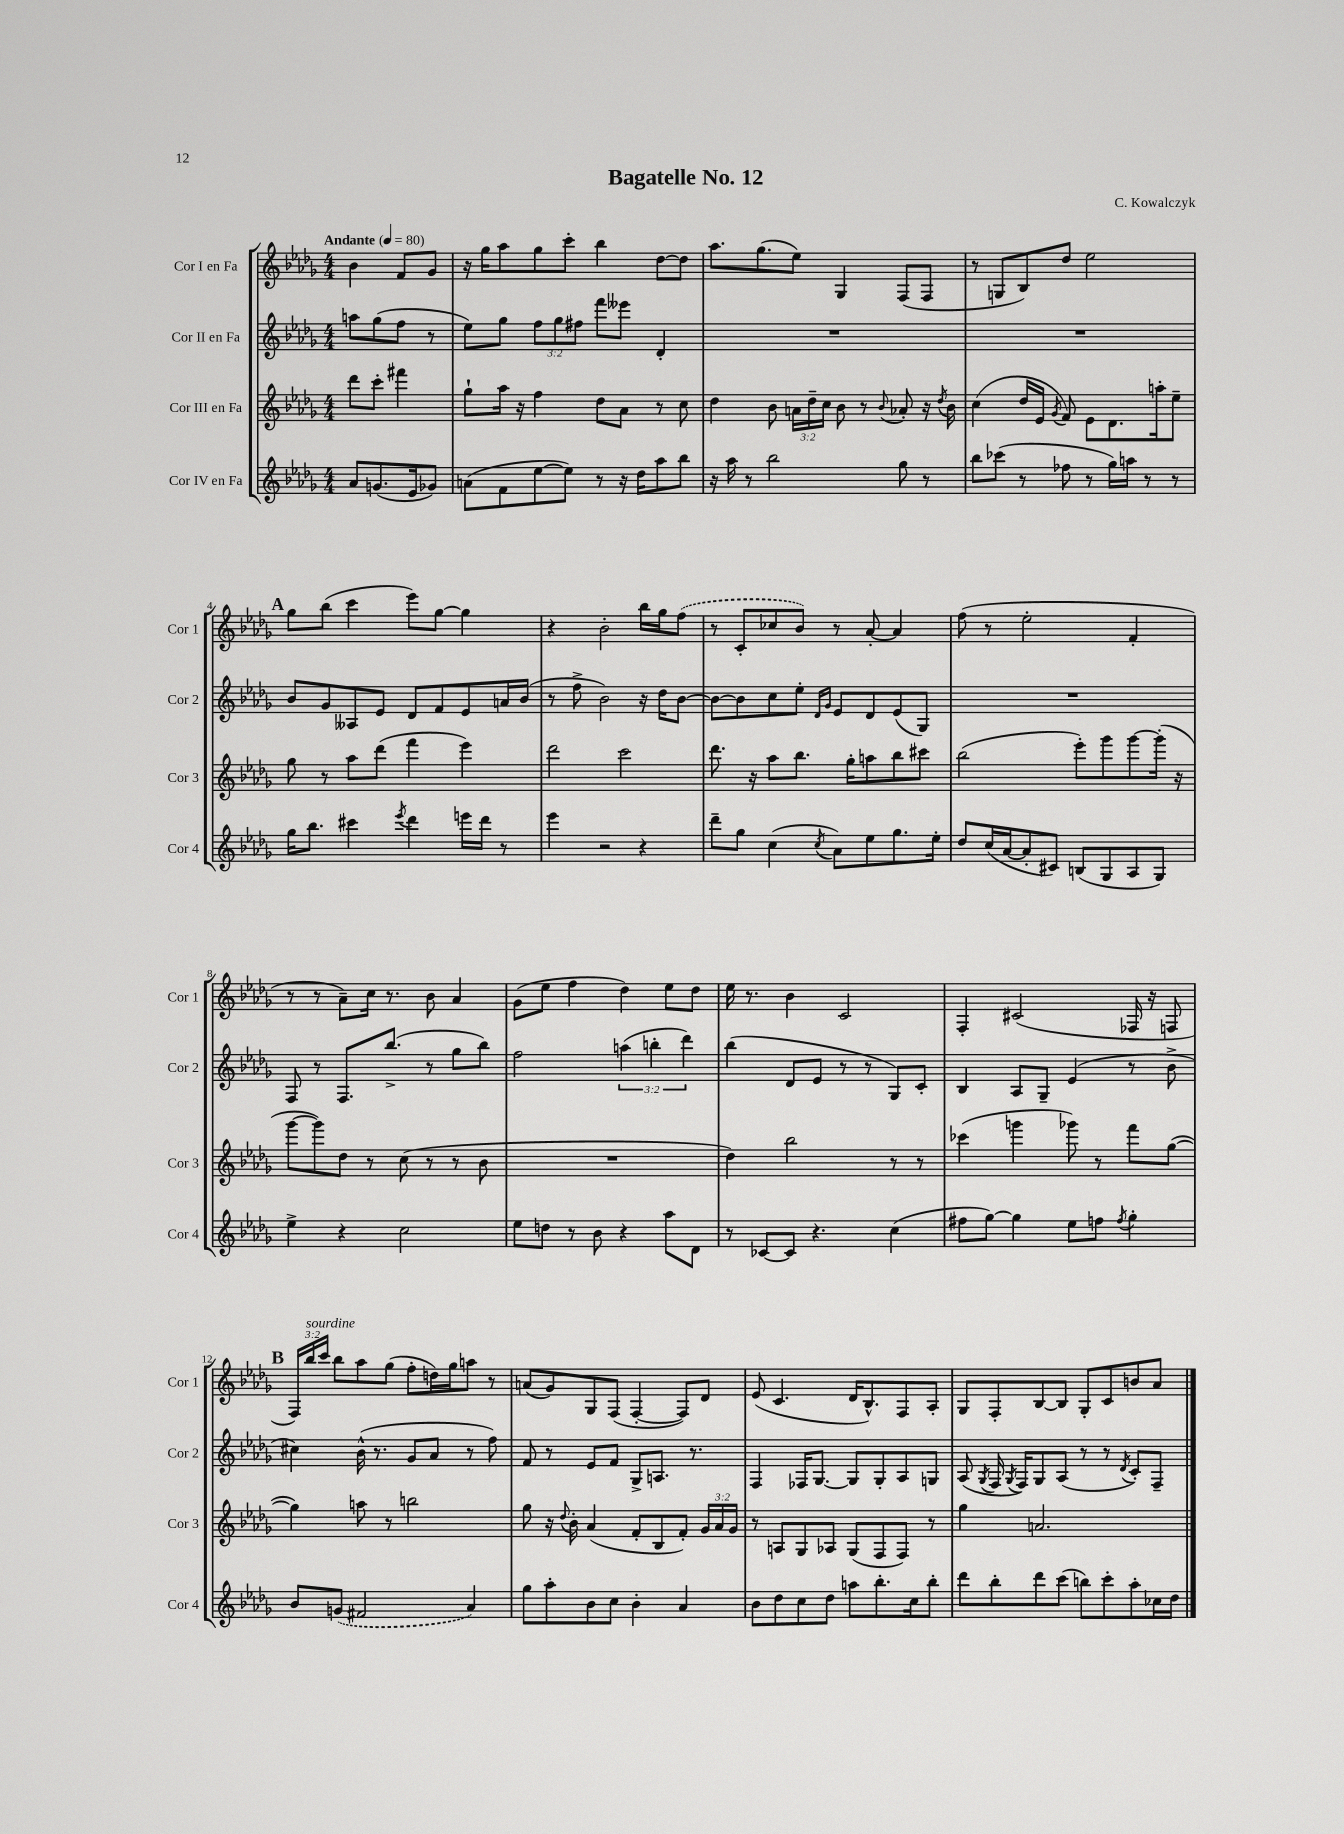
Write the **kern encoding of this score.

**kern	**kern	**kern	**kern
*staff4	*staff3	*staff2	*staff1
*clefG2	*clefG2	*clefG2	*clefG2
*k[b-e-a-d-g-]	*k[b-e-a-d-g-]	*k[b-e-a-d-g-]	*k[b-e-a-d-g-]
*M4/4	*M4/4	*M4/4	*M4/4
*MM80	*MM80	*MM80	*MM80
8a-	8ddd-	8aa	4b-
(8.g	8ccc'	(8gg-	.
.	4fff#	8ff	8f
16e-	.	.	.
8g-)	.	8r	8g-
=	=	=	=
(8a	8gg-`	8ee-)	16r
.	.	.	16gg-
8f	16aa-	8gg-	8aa-
.	16r	.	.
[8ee-	4ff	12ff	8gg-
.	.	12gg-	.
8ee-])	.	.	8ccc'
.	.	12ff#	.
8r	8dd-	8fff	4bb-
16r	8a-	8eee--	.
16dd-	.	.	.
8aa-	8r	4d-'	[8dd-
8bb-	8cc	.	8dd-]
=	=	=	=
16r	4dd-	1r	8.aa-
16aa-	.	.	.
8r	.	.	.
.	.	.	(8.gg-
2bb-	8b-	.	.
.	24a	.	8ee-)
.	24dd-~	.	.
.	24cc	.	.
.	8b-	.	4G-
.	8r	.	.
.	8qqb-	.	.
8gg-	8a-'	.	(8F
8r	16r	.	8F
.	8qdd-	.	.
.	16b-	.	.
=	=	=	=
8bb-	(4cc	1r	8r
(8ccc-	.	.	8G
8r	16dd-	.	8B-)
.	16e-	.	.
.	8qg-	.	.
8ff-	8f)	.	8dd-
8r	8e-	.	2ee-
16gg-)	8.d-	.	.
16aa	.	.	.
8r	.	.	.
.	16aa'	.	.
8r	8ee-~	.	.
=	=	=	=
16gg-	8gg-	8b-	8gg-
8.bb-	.	.	.
.	8r	8g-	(8bb-
4ccc#	8aa-	8A--	4ccc
.	(8ddd-	8e-	.
8qeee-	.	.	.
4ddd-	4fff	8d-	8eee-)
.	.	8f	[8gg-
16eee	4eee-)	8e-	4gg-]
16ddd-	.	.	.
8r	.	16a	.
.	.	(16b-	.
=	=	=	=
4eee-	2ddd-	8r	4r
.	.	8ff^	.
2r	.	2b-)	2b-'
.	2ccc	.	.
4r	.	16r	16bb-
.	.	16dd-	16gg-
.	.	[8b-	(8ff
=	=	=	=
8ddd-~	8.ddd-	8b-_	8r
8gg-	.	8b-]	8c'
.	16r	.	.
(4cc	8aa-	8cc	8cc-
.	8.bb-	8ee-'	8b-)
.	.	16qqd-	.
8qcc	.	16qqg-	.
8a-)	.	8e-	8r
.	16gg-'	.	.
8ee-	8aa	8d-	[8a-'
8.gg-	8bb-	(8e-	4a-]
.	8ccc#	8G-)	.
16ee-'	.	.	.
=	=	=	=
8dd-	(2bb-	1r	(8ff
(16cc	.	.	8r
[16a-	.	.	.
8a-']	.	.	2ee-'
8c#)	.	.	.
(8B	8eee-')	.	.
8G-	8ggg-	.	.
8A-	[8ggg-	.	4f'
8G-)	(16ggg-']	.	.
.	16r	.	.
=	=	=	=
4ee-^	[8ggg-	8F	8r
.	8ggg-])	8r	8r
4r	8dd-	8.F	8a-~)
.	8r	.	16cc
.	.	(8.bb-^	8.r
2cc	(8cc	.	.
.	8r	8r	8b-
.	8r	8gg-	4a-
.	8b-	8bb-)	.
=	=	=	=
8ee-	1r	2ff	(8g-
8dd	.	.	8ee-
8r	.	.	4ff
8b-	.	.	.
4r	.	(6aa	4dd-)
.	.	6bb'	.
8aa-	.	.	8ee-
.	.	6ddd-)	.
8d-	.	.	8dd-
=	=	=	=
8r	4dd-)	(4bb-	16ee-
.	.	.	8.r
[8c-	.	.	.
8c-]	2bb-	8d-	4b-
4.r	.	8e-	.
.	.	8r	2c
.	.	8r	.
(4cc	8r	8G-)	.
.	8r	8c'	.
=	=	=	=
8ff#	(4ccc-	4B-	4F'
[8gg-)	.	.	.
4gg-]	4ggg	8A-	(2c#
.	.	8G-~	.
8ee-	8ggg-)	(4e-	.
8ff	8r	.	.
8qff	.	.	.
4gg-'	8fff	8r	16F-
.	.	.	16r
.	([8gg-	8b-^	8F
=	=	=	=
8b-	4gg-])	4cc#)	24F)
.	.	.	24bb-
.	.	.	24ccc
(8g	.	.	8bb-
2f#	8aa	(16b-^^	8aa-
.	.	8.r	.
.	8r	.	(8gg-
.	2bb	8g-	8ff'
.	.	8a-	16dd)
.	.	.	16gg-
4a-)	.	8r	8aa
.	.	8ff)	8r
=	=	=	=
8gg-	8gg-	8f	(8a
8aa-'	16r	8r	8g-)
.	8qqdd-	.	.
.	16b-'	.	.
8b-	(4a-	8e-	8G-
8cc	.	8f	(8F
4b-'	8f'	8G-^	[4F'
.	8B-	8.A	.
4a-	8f')	.	8F])
.	.	8.r	.
.	24g-	.	8d-
.	24a-	.	.
.	24g-	.	.
=	=	=	=
8b-	8r	4F	(8e-
8dd-	8A	.	4.c
8cc	8G-	16F-	.
.	.	[8.G-	.
8dd-	8A-	.	.
8aa	(8G-	8G-]	16d-
.	.	.	8.B-^^)
8.bb-'	8F	8G-'	.
.	8F)	8A-	8F
16cc	.	.	.
8bb-'	8r	8G	8A-'
=	=	=	=
8ddd-	4gg-	(8A-	8G-
.	.	8qG-	.
8bb-'	.	16F	8F'
.	.	8qG-	.
.	.	16F)	.
8ddd-	2.a	8G-	[8B-
(8ccc	.	(8A-	8B-]
8bb)	.	8r	8G-'
8ccc'	.	8r	8c
.	.	8qd-	.
8aa-'	.	8c')	8b
16cc-	.	8F~	8a-
16dd-	.	.	.
==	==	==	==
*-	*-	*-	*-
